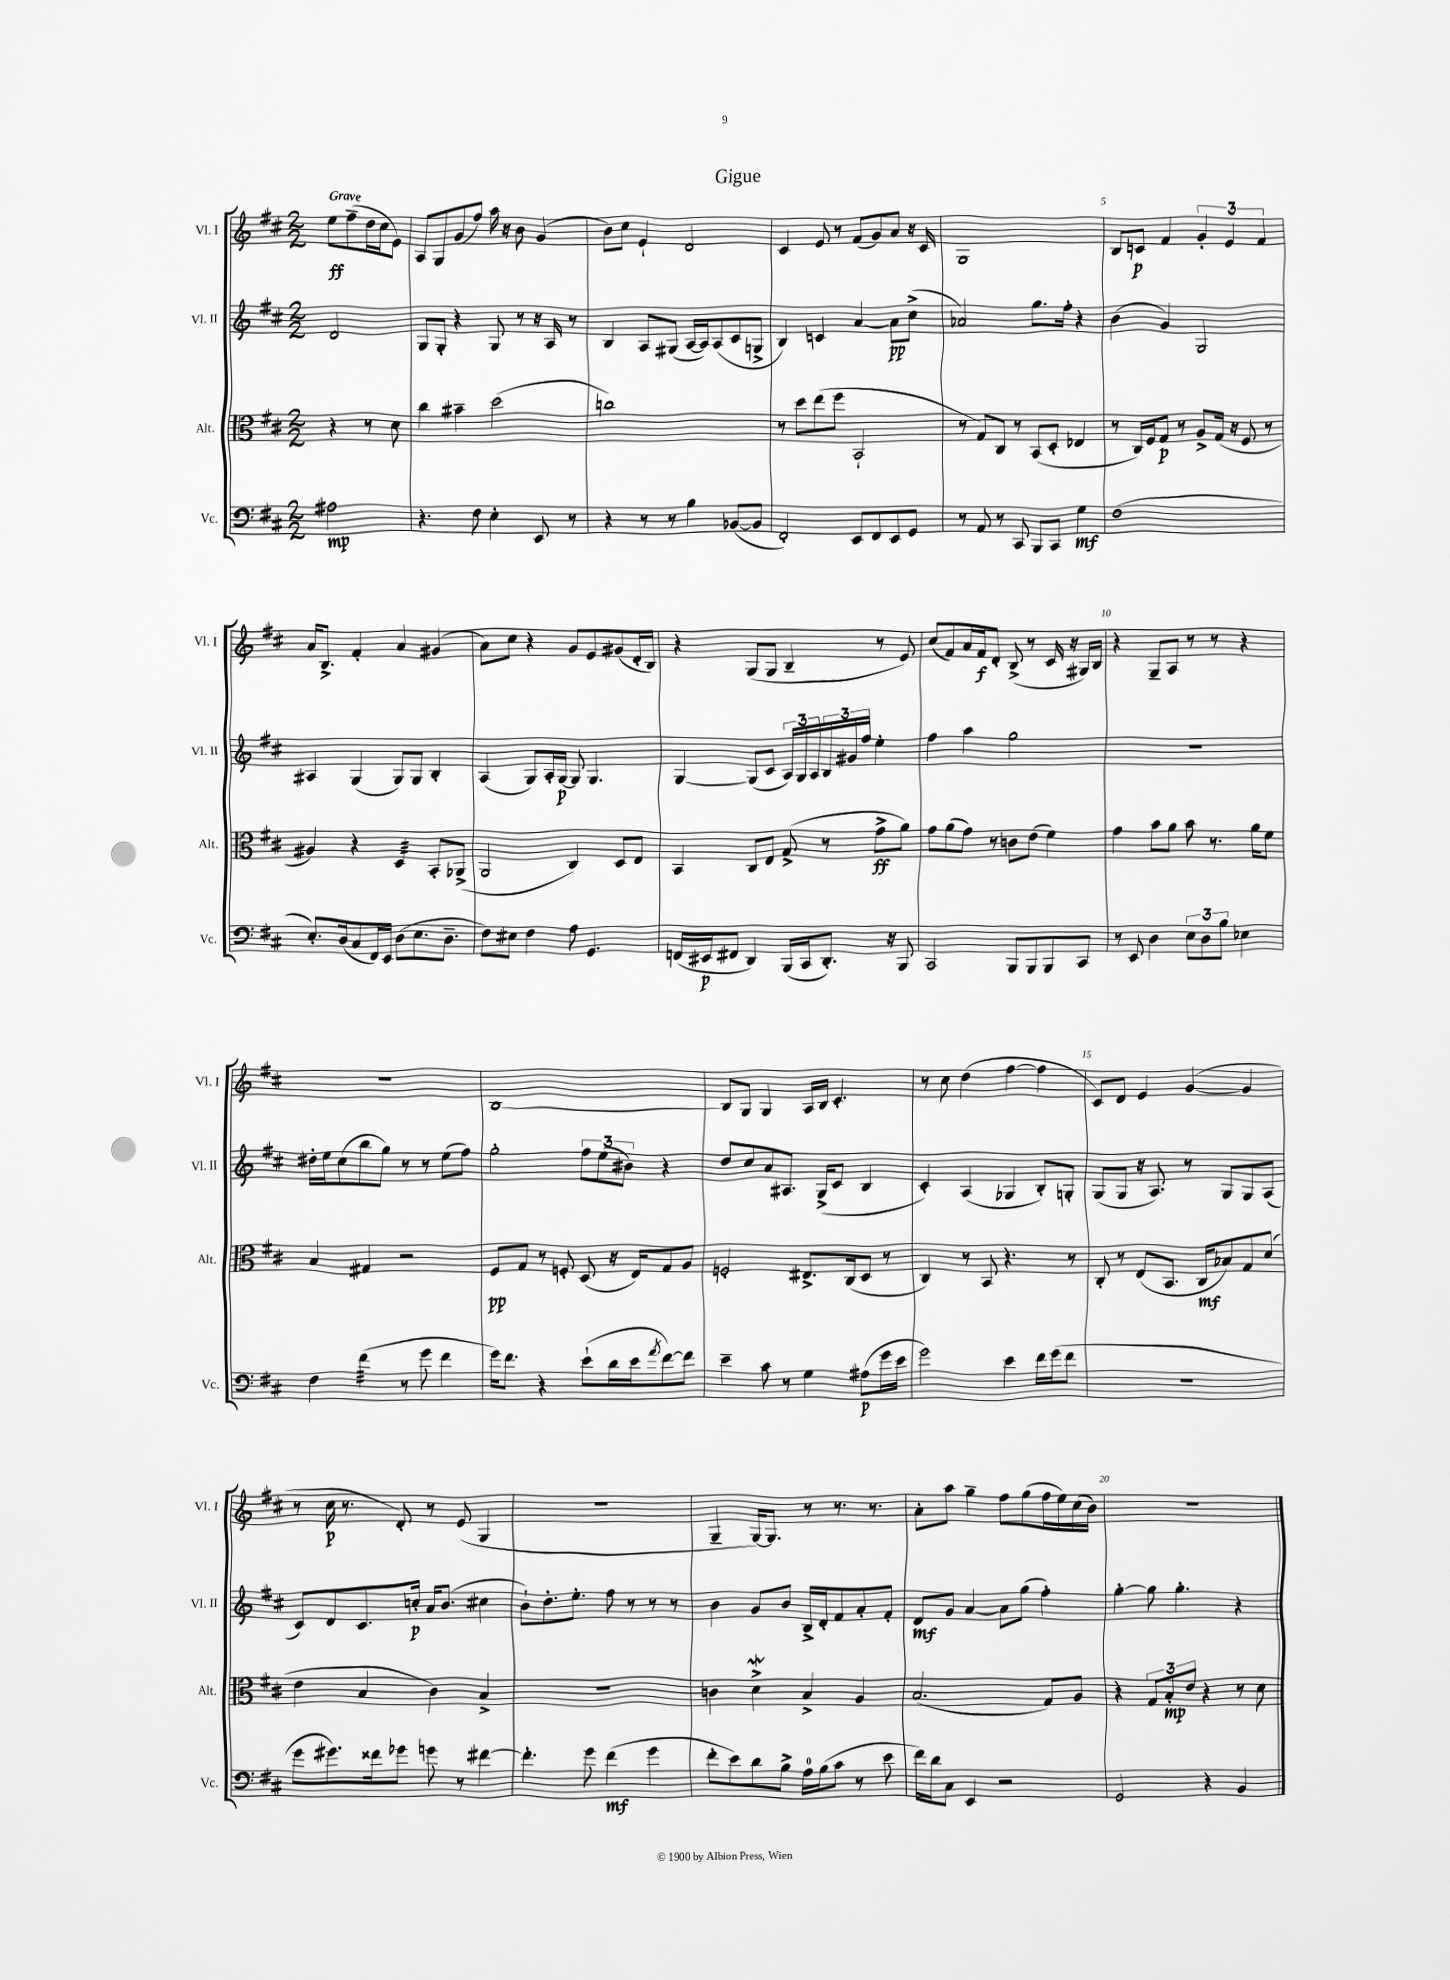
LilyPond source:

\header { title = "Gigue" }
<<
\new StaffGroup <<
\new Staff = "s0" \with { instrumentName = "Vl. I" shortInstrumentName = "Vl. I" } {
    \clef treble \key d \major \numericTimeSignature \time 2/2 \partial 2 \tempo "Grave"
    e''8\ff fis''8--( d''16 cis''16 e'8) |
    a8 g8 g'8( fis''8) a''16 r16 b'8 g'4( |
    b'8) cis''8 e'4-! d'2 |
    cis'4 e'8 r8 fis'8( g'8) a'8 r16 cis'16 |
    g1 |
    b8 c'8\p fis'4 \tuplet 3/2 { g'4-. e'4 fis'4 } |
    a'16 b8.-> fis'4-. a'4 gis'4( |
    a'8) cis''8 r4 g'8 e'8 gis'8( d'16-. b16) |
    r4 g8( g8 b4-- r8 e'8) |
    cis''8( fis'8) a'16 fis'16\f d'8-. b8->( r8 cis'16 r16 gis16) b16 |
    r4 g8-- a8 r8 r8 r4 |
    r1 |
    b1~ |
    b8 g8 g4 a16 b16 cis'4.-. |
    r8 cis''8 d''4( fis''4~ fis''4 |
    cis'8) d'8 e'4 g'4~( g'4 |
    r8 cis''16\p r8. d'8-.) r8 e'8( g4 |
    R1 |
    g4-- g16~) g8. r8 r8. r8. |
    a'8-. a''8 g''4-- fis''8 g''8( fis''16 e''16) cis''16( b'16) |
    R1 \bar "|." |
}
\new Staff = "s1" \with { instrumentName = "Vl. II" shortInstrumentName = "Vl. II" } {
    \clef treble \key d \major \numericTimeSignature \time 2/2 \partial 2
    d'2 |
    g8 g8-. r4 g8 r8 r16 a16 r8 |
    b4 a8 gis8( a16~ a16) a8( cis'8 g8-> |
    b4) c'4 a'4~ a'8\pp cis''8->( |
    aes'2) g''8. fis''16-. r4 |
    b'4( g'4) g2 |
    ais4 g4( g8) g8 b4-. |
    a4( g8) a16-. g16~\p g8 g4. |
    g4~ g8( cis'8 \tuplet 3/2 { a16) g16 a16 } \tuplet 3/2 { b16 gis'16 fis''16 } e''4-. |
    fis''4 a''4 g''2 |
    r1 |
    dis''16-. e''16 cis''8( b''8 g''8) r8 r8 e''8( fis''8) |
    g''2-. \tuplet 3/2 { fis''8 e''8( bis'8) } r4 |
    d''8 cis''8 a'8 ais8. g16->( cis'8 b4 |
    cis'4-.) a4( ges4 b8-.) g8-. |
    g8( g8 r16 a8.) r8 g8 g8 a8( |
    cis'8) d'8 cis'8. c''16-.\p a'16 b'8.( cis''4 |
    b'8-!) d''8.-. e''8.-. fis''8 r8 r8 r8 |
    b'4 g'8 b'8 b16-> d'16-. fis'8 a'8-. fis'8-. |
    d'8\mf g'8 a'4~ a'8 g''8( fis''4-.) |
    g''4~-. g''8 g''4.-. r4 \bar "|." |
}
\new Staff = "s2" \with { instrumentName = "Alt." shortInstrumentName = "Alt." } {
    \clef alto \key d \major \numericTimeSignature \time 2/2 \partial 2
    r4 r8 d'8 |
    cis''4 bis'4-- d''2( |
    c''1) |
    r8 d''8 e''8( fis''8 b,2-! |
    r8 g8) cis8 r8 b,8( d8-. ees4 |
    r8 cis16) fis16 g8\p r8 a8-> g16( r16 fis8 r8 |
    ais4) r4 d4:32 b,8-. aes,8->( |
    a,2 cis4) d8 e8 |
    b,4 cis8 e8 g8->( r8 g'8->\ff a'8) |
    g'8 a'8( g'8) r8 c'8 e'8( fis'4) |
    g'4 b'8 a'8 b'8 r8. a'16 fis'8 |
    b4 gis4 r2 |
    fis8\pp g8 r8 f8-. d8( r16 e16) g8 a8 |
    f2-. eis8.-> cis16( d8 r8 |
    cis4) r8 b,8 r4. r8 |
    cis8-. r8 e8( b,8. cis16\mf bes8) g8 d'8( |
    e'4 b4 cis'4) b4-> |
    r1 |
    c'4 d'4->\mordent b4-> a4 |
    b2.( g8) a8 |
    r4 \tuplet 3/2 { g8 b8-.\mp e'8 } r4 r8 d'8 \bar "|." |
}
\new Staff = "s3" \with { instrumentName = "Vc." shortInstrumentName = "Vc." } {
    \clef bass \key d \major \numericTimeSignature \time 2/2 \partial 2
    ais2\mp |
    r4. fis8 e4-. e,8 r8 |
    r4 r8 r8 b4 bes,8~( bes,8 |
    fis,2-.) e,8 fis,8 e,8 g,8 |
    r8 a,8 r8 cis,8 b,,8 cis,8 g4\mf |
    fis1( |
    e8.-.) d16( cis8 fis,16) e,16 d8( e8. d8.-- |
    fis8) eis8 fis4 a8 g,4. |
    f,16( eis,16\p fis,8 d,4) b,,16( cis,16 d,8.-.) r16 b,,8 |
    cis,2 b,,8 b,,8 b,,8 cis,8 |
    r8 e,8 d4 \tuplet 3/2 { e8 d8 b8 } ees4 |
    fis4 fis'4:32( r8 g'8 fis'4 |
    g'16) fis'8. r4 e'8-!( d'16 e'16 \acciaccatura { a'8 } fis'8~) fis'8 |
    e'4-- cis'8 r8 g4 ais8\p( g'16 e'16 |
    g'2) e'4 fis'16 g'16( fis'8 |
    r1 |
    g'8 gis'8.) fisis'16 ges'8 g'8 r8 fis'4~ |
    fis'4.-. g'8 fis'4\mf( g'4 |
    fis'8-. e'8) d'8 b8-> a16-0 b16( cis'8 r8 e'8 |
    fis'16) d'16 cis8 e,4 r2 |
    g,2 r4 b,4 \bar "|." |
}
>>
>>
\layout { \context { \Score \override BarNumber.break-visibility = ##(#f #t #t) barNumberVisibility = #(every-nth-bar-number-visible 5) } }
